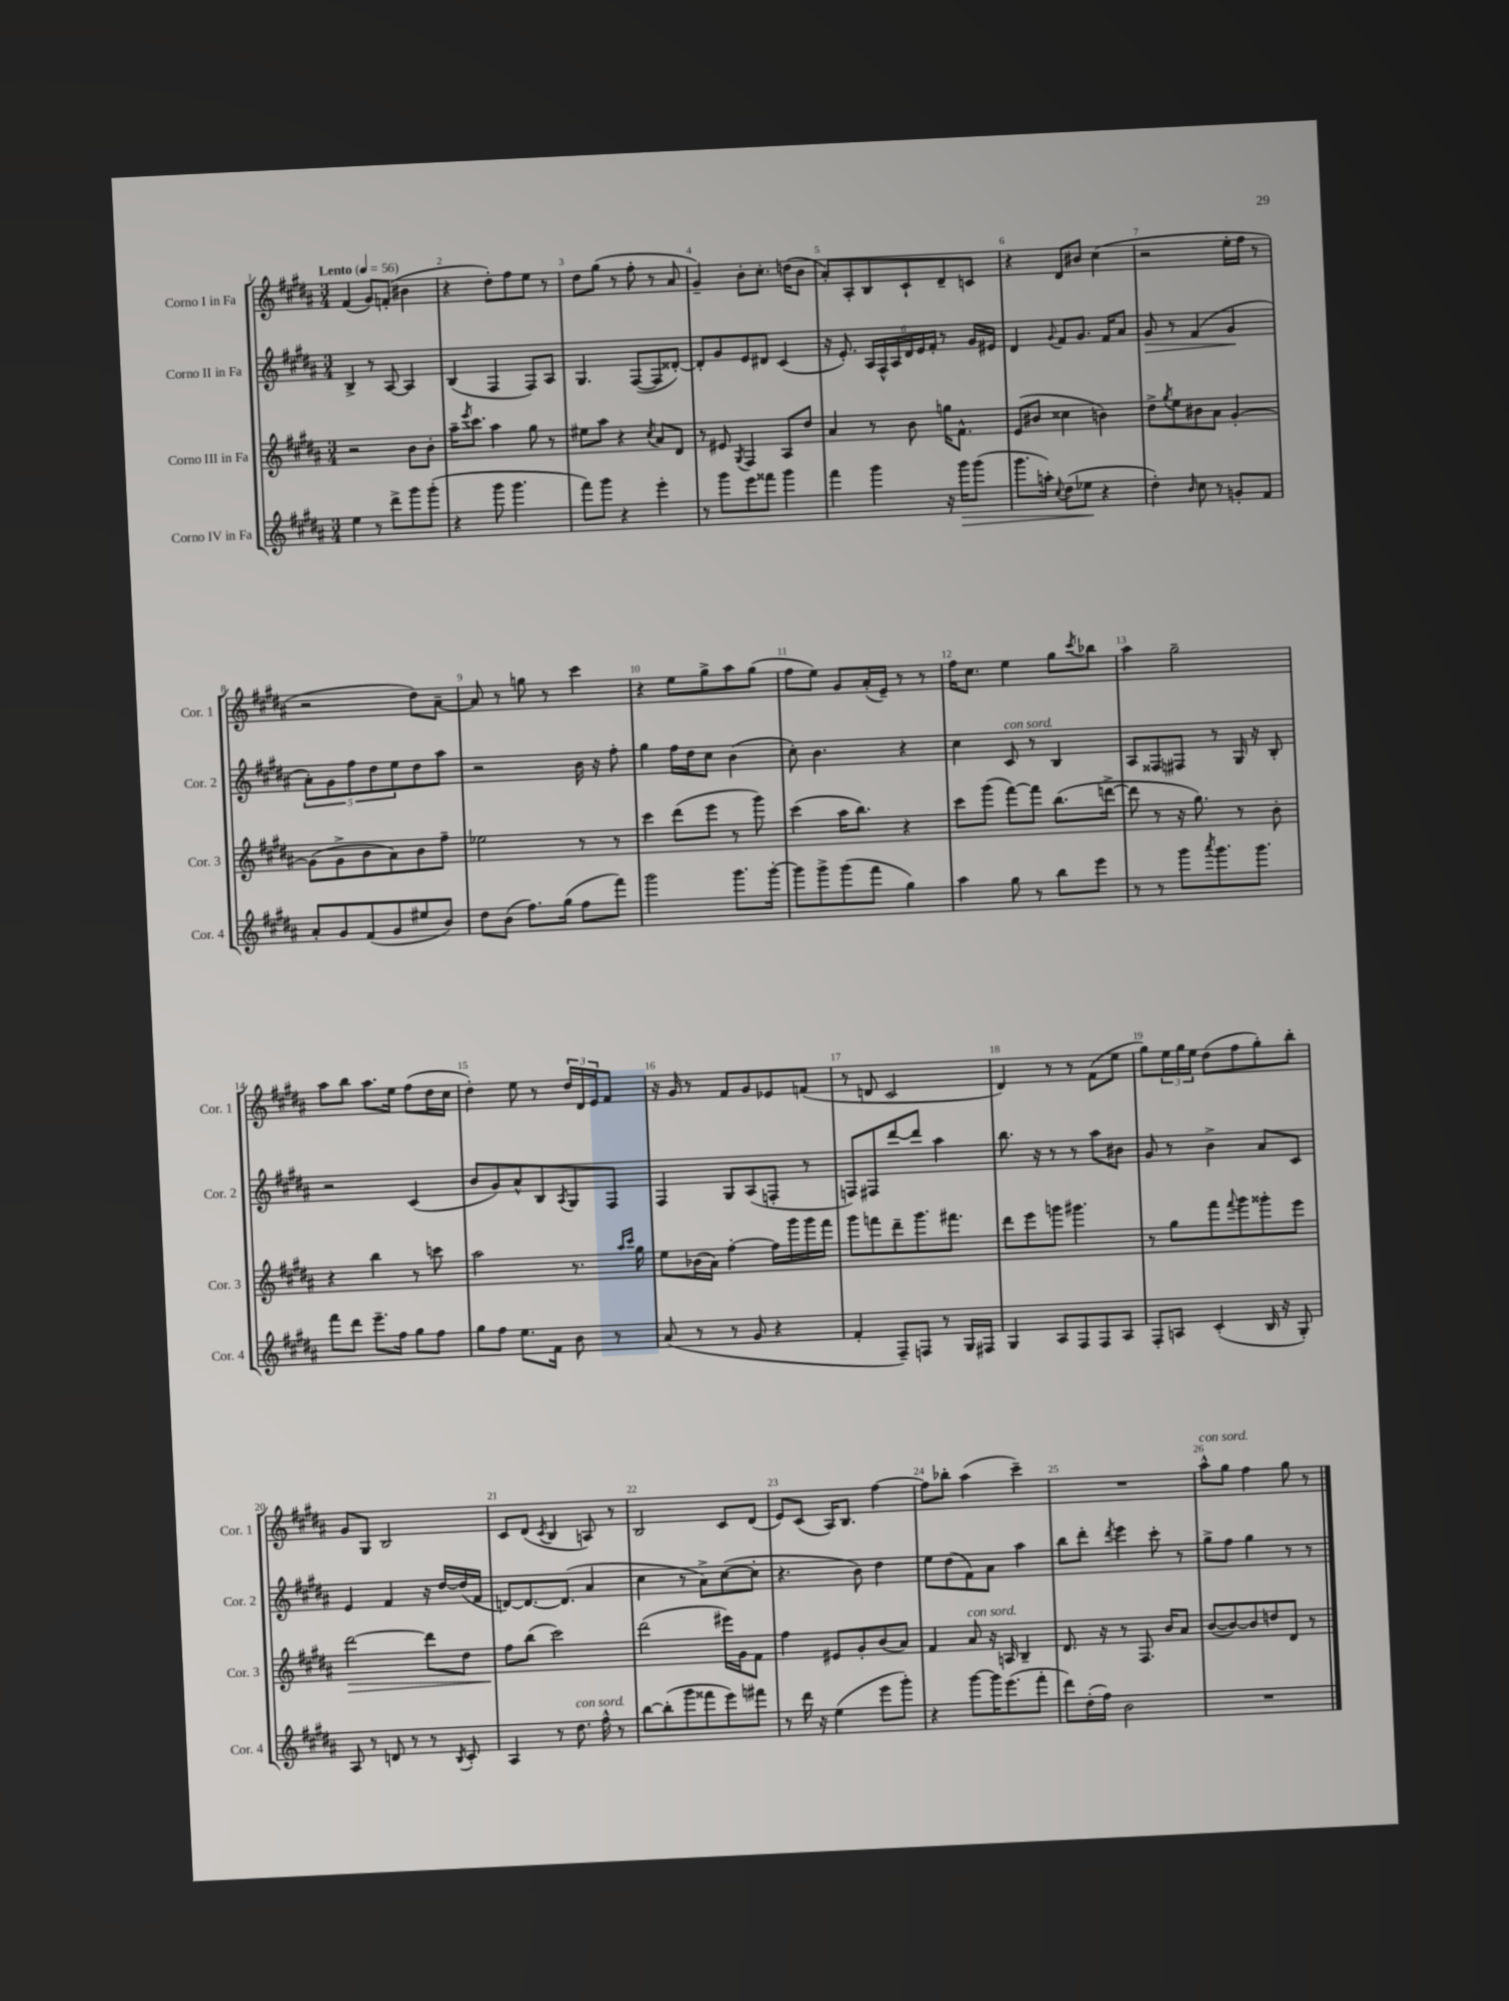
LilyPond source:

<<
\new StaffGroup <<
\new Staff = "s0" \with { instrumentName = "Corno I in Fa" shortInstrumentName = "Cor. 1" } {
    \clef treble \key b \major \numericTimeSignature \time 3/4 \tempo "Lento" 4 = 56
    fis'4( gis'8) f'8-.( bis'4 |
    r4 dis''8-.) fis''8 e''8 r8 |
    dis''8 gis''8( r8 fis''8-. r8 ais'8 |
    gis'4--) b'8-. cis''8.-. d''16( b'8 |
    ais'8-.) ais8-. b8 cis'8-! dis'8-- c'8 |
    r4 dis'8 bis'8 cis''4( |
    r2 e''16-. fis''16 r8 |
    r2 dis''8) ais'8~-- |
    ais'8 r8 g''8 r8 cis'''4 |
    r4 e''8 gis''8-> ais''8 gis''8( |
    fis''8 e''8) gis'8 ais'16-.( e'16--) r8 r8 |
    fis''16 cis''8. e''4 gis''8 \acciaccatura { cis'''8 } bes''8 |
    ais''4 gis''2-- |
    ais''8 b''8 ais''8. e''16 fis''8( dis''16 cis''16 |
    dis''4-.) e''8 r8 \tuplet 3/2 { dis''16 dis'16 e'16 } fis'8 |
    r16 gis'16 r8 fis'8 gis'8 ees'8 f'8( |
    r8 d'8 cis'2 |
    dis'4) r8 r8 fis'8( e''8 |
    gis''8) \tuplet 3/2 { e''16 gis''16 e''16 } dis''8( fis''8 gis''8-.) b''8-. |
    gis'8 gis8 b2 |
    cis'8 dis'8( \acciaccatura { cis'8 } b4 a8) r8 |
    b2 cis'8 dis'8( |
    e'8) cis'8( ais16) b8. fis''4~ |
    fis''8 bes''8-. ais''4( cis'''4--) |
    R2. |
    ais''8-^^\markup { \italic "con sord." } gis''8 fis''4 gis''8 r8 \bar "|." |
}
\new Staff = "s1" \with { instrumentName = "Corno II in Fa" shortInstrumentName = "Cor. 2" } {
    \clef treble \key b \major \numericTimeSignature \time 3/4
    b4-> r8 ais8~ ais4 |
    b4( fis4 fis8) ais8 |
    gis4. fis8~( fis8 disis'8~-.) |
    disis'8-. gis'8 e'8 dis'8 cis'4( |
    r16 e'8.-.) \tuplet 6/4 { ais16 fis16-^ ais16 dis'16 e'16 fis'16-. } r8 gis'16 eis'16 |
    dis'4 \appoggiatura { gis'8 } fis'8 gis'8. fis'16 ais'8 |
    gis'8\> r8 fis'4( gis'4\! |
    \tuplet 5/4 { ais'8-.) gis'8 fis''8 dis''8 e''8 } dis''8 ais''8 |
    r2 b'16 r16 fis''8-. |
    gis''4 fis''16 dis''16 cis''8 b'4( |
    cis''8-.) b'4. r4 |
    cis''4 cis'8^\markup { \italic "con sord." } r8 b4 |
    ais8 fisis8 fis8 r8 gis16 r16 b8-. |
    r2 cis'4( |
    b'8 gis'8) ais'8-^ b8 \acciaccatura { ais8 } gis8 fis8 |
    fis4 gis8 ais8( f8-. r8 |
    f8) fis8 dis'''8~ dis'''8 ais''4 |
    b''8. r16 r8 r8 ais''8 bis'8 |
    gis'8 r8 b'4-> ais'8 cis'8 |
    e'4 fis'4 r16 dis''16~ dis''16( fis'16 |
    d'8~) d'8.~ d'8.( ais'4 |
    cis''4 r8 ais'8->) cis''8~( cis''8-. |
    r4. b'8) dis''4 |
    e''8 dis''8( fis'8) ais'8 ais''4 |
    b''8 dis'''8-. \acciaccatura { dis'''8 } e'''4 cis'''8-. r8 |
    gis''8-> fis''8 gis''4 r8 r8 \bar "|." |
}
\new Staff = "s2" \with { instrumentName = "Corno III in Fa" shortInstrumentName = "Cor. 3" } {
    \clef treble \key b \major \numericTimeSignature \time 3/4
    r2 b'8 b'8-. |
    ais''16-- \acciaccatura { e'''8 } cis'''8. ais''4 gis''8 r8 |
    eis''8 ais''8 r4 \acciaccatura { cis''8 } ais'8 dis'8 |
    r8 eis'8 \acciaccatura { gis8 } fis4 ais8 dis''8 |
    ais'4 r8 b'8 g''16 fis'8.-^ |
    e'8( bis'8 cisis''4 b'4) |
    dis''8-> \acciaccatura { gis''8 } e''8 bis'8 ais'8 gis'4~-. |
    gis'8( gis'8-> b'8 ais'8) b'8 fis''8-- |
    ees''2 r8 r8 |
    cis'''4 dis'''8( e'''8 r8 gis'''8) |
    cis'''4( ais''16 b''8.) r4 |
    cis'''8 gis'''8( fis'''8~) fis'''8 b''8.( d'''16~-> |
    d'''8 r8 r16 gis''8.) r8 b'8-. |
    r4 b''4 r8 c'''8 |
    ais''2 r8. \grace { ais''16 cis'''16 } gis''16 |
    e''8 bes'16( ais'16) fis''4~-. fis''16 gis'''16 gis'''16 fis'''16 |
    gis'''8 f'''8 dis'''8-- gis'''8. fis'''8. |
    dis'''8 e'''8 g'''8 gis'''4. |
    r8 gis''8 fis'''8 \appoggiatura { fis'''8 } gis'''8 gisis'''8-. e'''8 |
    dis'''2~\> dis'''8 dis''8 |
    fis''8\! b''8( cis'''2) |
    dis'''2( eis'''16) gis'16 fis'8 |
    fis''4 eis'8 gis'8-. b'8( ais'8) |
    fis'4 ais'8^\markup { \italic "con sord." } r16 a16 b4-- |
    dis'8. r16 r8 fis8. b'16 ais'8 |
    b'8~( b'8~) b'8 d''8 dis'8 r8 \bar "|." |
}
\new Staff = "s3" \with { instrumentName = "Corno IV in Fa" shortInstrumentName = "Cor. 4" } {
    \clef treble \key b \major \numericTimeSignature \time 3/4
    e''4 r8 dis'''8-> gis'''8 gis'''8-.( |
    r4 gis'''8 gis'''4. |
    fis'''8) gis'''8 r4 e'''4-. |
    r8 gis'''8 e'''8 fisis'''8 gis'''4 |
    fis'''4 gis'''4 r16 gis'''16\> gis'''8( |
    gis'''8. a''16-.) \appoggiatura { cis''8 } dis''8( ees''8\! r4 |
    dis''4-.) \grace { b'16 } cis''8 r8 g'8-. fis'8 |
    ais'8-. gis'8 fis'8( gis'8 eis''8 b'8) |
    dis''8 b'8( fis''8.) gis''16( fis''8 fis'''8) |
    gis'''2 gis'''8. gis'''16~-. |
    gis'''8 gis'''8-> gis'''8( fis'''8 gis''4) |
    ais''4 gis''8 r8 b''8 e'''8 |
    r8 r8 gis'''8 \acciaccatura { ais'''8 } gis'''8. gis'''8. |
    fis'''8 dis'''8 e'''8.-- fis''16 gis''8 fis''8 |
    gis''8 fis''8 e''8. fis'16 b'8 r8 |
    ais'8( r8 r8 gis'8 r4 |
    fis'4-. fis8--) f8 r8 gis16 fis16 |
    gis4 ais8 fis8 fis8 ais8 |
    fis8-. a8 cis'4-.( b16 r16 gis8-.) |
    ais8 r8 d'8 r8 r8 \acciaccatura { b8 } cis'8-. |
    ais4 r8 dis''8.^\markup { \italic "con sord." } fis''16-^ r8 |
    b''8~ b''8-.( gis'''8 fisis'''8 e'''8) fis'''8 |
    r8 dis'''16 r16 e''4( e'''8 gis'''8-.) |
    r4 gis'''8~ gis'''16 e'''8.( fis'''8-. |
    dis'''8) dis''16-.( fis''16) b'2 |
    R2. \bar "|." |
}
>>
>>
\layout { \context { \Score \override BarNumber.break-visibility = ##(#f #t #t) barNumberVisibility = #all-bar-numbers-visible } }
